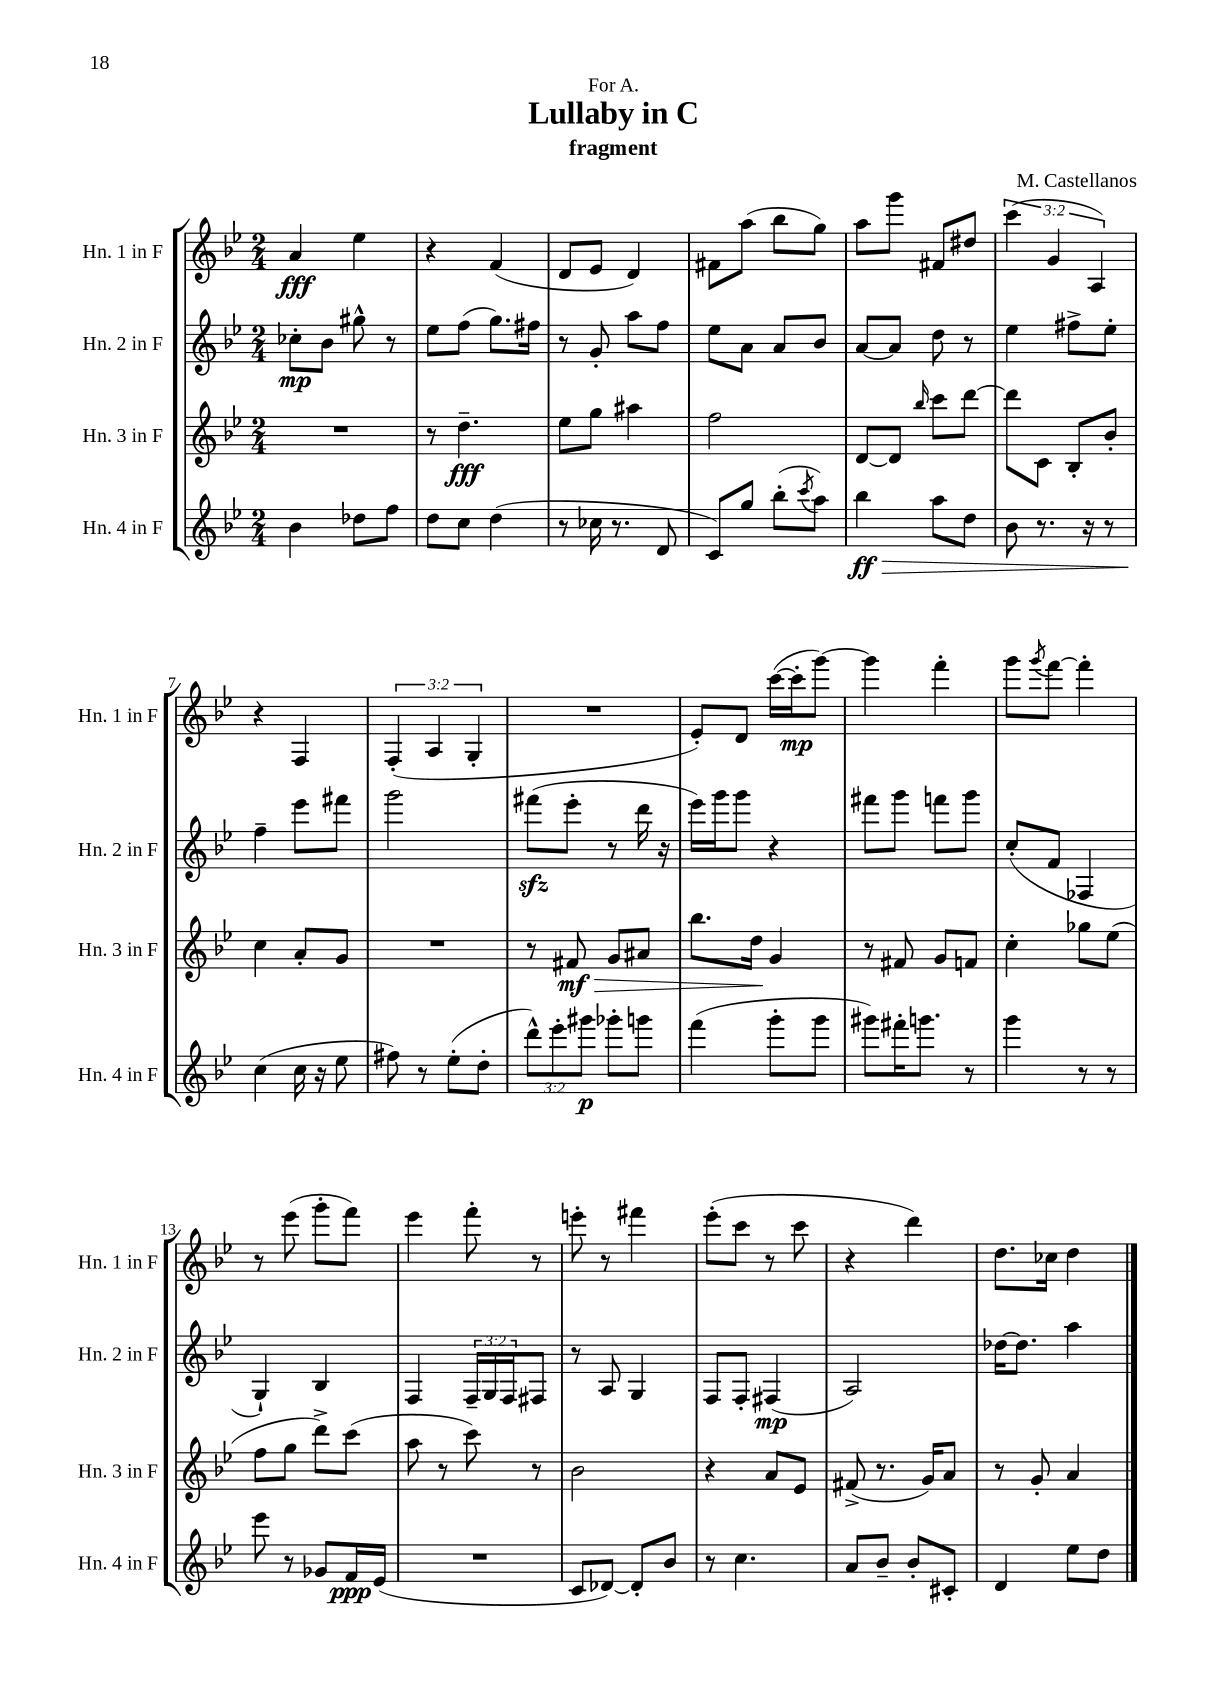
\header { title = "Lullaby in C" composer = "M. Castellanos" subtitle = "fragment" dedication = "For A." }
<<
\new StaffGroup <<
\new Staff = "s0" \with { instrumentName = "Hn. 1 in F" shortInstrumentName = "Hn. 1 in F" } {
    \clef treble \key bes \major \numericTimeSignature \time 2/4 \override Staff.TupletNumber.text = #tuplet-number::calc-fraction-text
    a'4\fff ees''4 |
    r4 f'4( |
    d'8 ees'8 d'4) |
    fis'8 a''8( bes''8 g''8) |
    a''8 g'''8 fis'8 dis''8 |
    \tuplet 3/2 { c'''4( g'4 a4) } |
    r4 f4 |
    \tuplet 3/2 { f4-.( a4 g4-. } |
    R2 |
    ees'8-.) d'8 c'''16~( c'''16-.\mp g'''8~) |
    g'''4 f'''4-. |
    g'''8 \acciaccatura { g'''8 } f'''8~ f'''4-. |
    r8 ees'''8( g'''8-. f'''8) |
    ees'''4 f'''8-. r8 |
    e'''8-. r8 fis'''4 |
    ees'''8-.( c'''8 r8 c'''8 |
    r4 d'''4) |
    d''8. ces''16 d''4 \bar "|." |
}
\new Staff = "s1" \with { instrumentName = "Hn. 2 in F" shortInstrumentName = "Hn. 2 in F" } {
    \clef treble \key bes \major \numericTimeSignature \time 2/4 \override Staff.TupletNumber.text = #tuplet-number::calc-fraction-text
    ces''8-.\mp bes'8 gis''8-^ r8 |
    ees''8 f''8( g''8.) fis''16 |
    r8 g'8-. a''8 f''8 |
    ees''8 a'8 a'8 bes'8 |
    a'8~ a'8 d''8 r8 |
    ees''4 fis''8-> ees''8-. |
    f''4-- ees'''8 fis'''8 |
    g'''2 |
    fis'''8\sfz( ees'''8-. r8 d'''16 r16 |
    ees'''16) g'''16 g'''8 r4 |
    fis'''8 g'''8 f'''8 g'''8 |
    c''8-.( f'8 fes4 |
    g4-!) bes4 |
    f4 \tuplet 3/2 { f16-- g16 f16 } fis8 |
    r8 a8 g4 |
    f8 f8-. fis4\mp( |
    a2) |
    des''16~ des''8. a''4 \bar "|." |
}
\new Staff = "s2" \with { instrumentName = "Hn. 3 in F" shortInstrumentName = "Hn. 3 in F" } {
    \clef treble \key bes \major \numericTimeSignature \time 2/4
    R2 |
    r8 d''4.--\fff |
    ees''8 g''8 ais''4 |
    f''2 |
    d'8~ d'8 \grace { bes''16 } c'''8 d'''8~ |
    d'''8 c'8 bes8-. bes'8-. |
    c''4 a'8-. g'8 |
    R2 |
    r8 fis'8\mf\> g'8 ais'8 |
    bes''8. d''16\! g'4 |
    r8 fis'8 g'8 f'8 |
    c''4-. ges''8 ees''8( |
    f''8 g''8 d'''8->) c'''8( |
    a''8 r8 c'''8) r8 |
    bes'2 |
    r4 a'8 ees'8 |
    fis'8->( r8. g'16) a'8 |
    r8 g'8-. a'4 \bar "|." |
}
\new Staff = "s3" \with { instrumentName = "Hn. 4 in F" shortInstrumentName = "Hn. 4 in F" } {
    \clef treble \key bes \major \numericTimeSignature \time 2/4 \override Staff.TupletNumber.text = #tuplet-number::calc-fraction-text
    bes'4 des''8 f''8 |
    d''8 c''8 d''4( |
    r8 ces''16 r8. d'8 |
    c'8) g''8 bes''8-.( \acciaccatura { c'''8 } a''8) |
    bes''4\ff\> a''8 d''8 |
    bes'8 r8. r16 r8 |
    c''4\!( c''16 r16 ees''8 |
    fis''8) r8 ees''8-.( d''8-. |
    \tuplet 3/2 { d'''8-^) ees'''8-. gis'''8\p } ges'''8-. g'''8 |
    f'''4( g'''8-. g'''8 |
    gis'''8) fis'''16-. g'''8. r8 |
    g'''4 r8 r8 |
    ees'''8 r8 ges'8 f'16\ppp ees'16( |
    R2 |
    c'8 des'8~) des'8-. bes'8 |
    r8 c''4. |
    a'8 bes'8-- bes'8-. cis'8-. |
    d'4 ees''8 d''8 \bar "|." |
}
>>
>>
